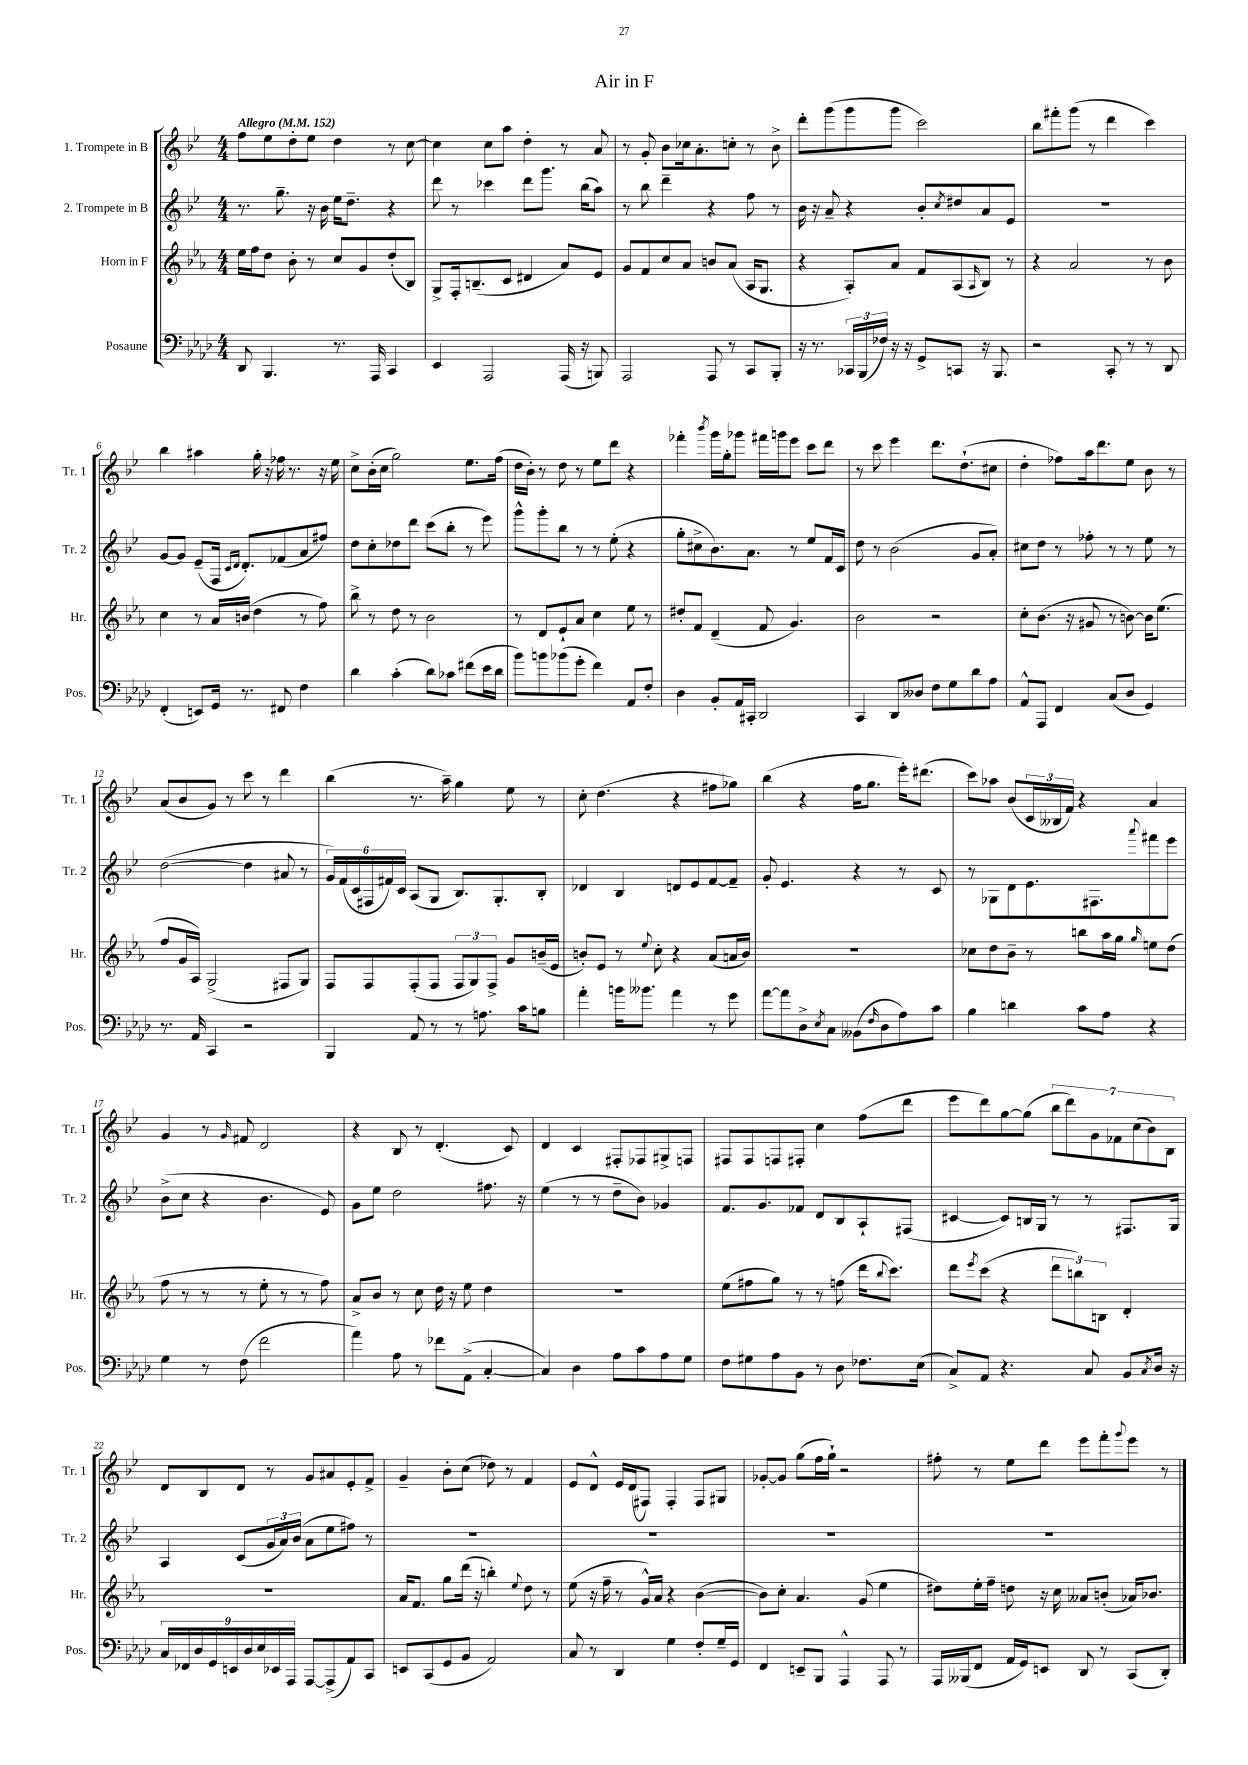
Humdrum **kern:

**kern	**kern	**kern	**kern
*part4	*part3	*part2	*part1
*staff4	*staff3	*staff2	*staff1
*I"Posaune	*I"Horn in F	*I"2. Trompete in B	*I"1. Trompete in B
*I'Pos.	*I'Hr.	*I'Tr. 2	*I'Tr. 1
*clefF4	*clefG2	*clefG2	*clefG2
*k[b-e-a-d-]	*k[b-e-a-]	*k[b-e-]	*k[b-e-]
*M4/4	*M4/4	*M4/4	*M4/4
*MM152	*MM152	*MM152	*MM152
=1	=1	=1	=1
!	!	!	!LO:TX:a:B:t=Allegro
8DD-/	16ee-\LL	8.r	8ff\L
.	16ff\J	.	.
4.BBB-/	8dd\J	.	8ee-\
.	.	8.gg~\	.
.	8b-'\	.	8dd'\
.	8r	16r	8ee-\J
.	.	16b-\	.
8.r	8cc/L	16ee-\KL	4dd\
.	.	8.dd~\J	.
.	8g/	.	.
16AAA-/	.	.	.
4CC/	(8dd'/	4r	8r
.	8B-/J)	.	[8cc\
=2	=2	=2	=2
4EE-/	8G^/L	8ddd\	4cc\]
.	16F'/k	8r	.
.	(8.Bn~/	.	.
2AAA-/	.	4ccc-X\	8cc\L
.	8c/J	.	8aa\J
.	4d#X/	8ddd\L	4dd'\
.	.	8.ggg\J	.
(16AAA-/	8a-/L)	.	8r
16r	.	(16bb-\KL	.
8BBBn/)	8e-/J	8aa\J)	8a/
=3	=3	=3	=3
2AAA-/	8g/L	8r	8r
.	8f/	8bb-\	8g'/
.	8cc/	4ddd~\	8b-\L
.	8a-/J	.	16cc-X\k
.	.	.	8.a'\
8AAA-/	8bn/L	4r	.
8r	(8a-/J	.	8ccn'\J
8CC/L	16A-/KL	8ff\	8r
.	8.G/J	.	.
8BBB-'/J	.	8r	8b-^\
=4	=4	=4	=4
16r	4r	16b-\	8ddd'\L
8.r	.	16r	.
.	.	8a~/	(8ggg\
24CC-X/LL	8A-'/L)	4r	8ggg\
(24BBB-/	.	.	.
24F-X/JJ)	.	.	.
16r	8a-/J	.	8ggg\J
16r	.	.	.
8GG^/L	8f/L	8b-'/L	2ccc\)
.	.	8qcc/	.
8CCn/J	(8A-/	8dd#X/	.
.	16qqA-/	.	.
16r	8B-/J)	8a/	.
8.BBB-/	.	.	.
.	8r	8e-/J	.
=5	=5	=5	=5
2r	4r	1r	8bb-\L
.	.	.	8fff#X'\
.	2a-/	.	(8ggg\J
.	.	.	8r
8CC'/	.	.	4ddd\
8r	.	.	.
8r	8r	.	4ccc\)
8DD-/	8b-\	.	.
!!LO:LB:g=z
=6	=6	=6	=6
(4FF'/	4cc\	[8g/L	4bb-\
.	.	8g/J]	.
8EEn/L)	8r	(8e-~/L	4aa#X\
16GG/Jk	16a-/LL	16F/Jk	.
.	.	16qqc/LL	.
.	.	16qqd/JJ	.
8.r	(16bn/JJ	8.d'/L)	.
.	4dd\	.	16gg'\
.	.	.	16r
8FF#X/	.	(8f-X/	16ff-X\
.	.	.	8.r
4F\	8r	8a/	.
.	8ff\)	8ff#X/J)	16r
.	.	.	16ee-\
=7	=7	=7	=7
4d-\	8bb-^\	8dd\L	8cc^\L
.	8r	8cc'\	(16b-'\L
.	.	.	16cc\JJ
(4c'\	8dd\	8dd-X\	2gg\)
.	8r	8ddd\J	.
8d-\L)	2b-\	(8ccc\L	.
8c-X\J	.	8bb-'\J	.
(8f#X\L	.	8r	8.ee-\L
16e-\L	.	8eee-\)	.
16d-\JJ	.	.	(16ff\Jk
=8	=8	=8	=8
8b-\L)	8r	8ggg^^\L	16dd\LL
.	.	.	16b-'\JJ)
8bn\	8d/L	8ggg'\	8r
(8b-X\	8e-`/	8bb-\J	8dd\
8g'\J	8a-/J	8r	8r
4f\)	4cc\	8r	8ee-\L
.	.	(8ee-'\	8ddd\J
8AA-/L	8ee-\	4r	4r
8F'/J	8r	.	.
=9	=9	=9	=9
4D-\	8dd#X'/L	8gg'\L	4fff-X'\
.	8f/J	8cc#X^\	.
.	.	.	8qbbb-/
8BB-'/L	(4d~/	8.b-\)	16ggg\LL
.	.	.	16gg'\J
16AA-/L	.	.	8ggg-X\J
16CC#X'/JJ	.	8.a\J	.
2DD-/	8f/	.	16fff#X\LL
.	.	.	16gggn\J
.	4.g/)	8r	8eee-\J
.	.	8ee-/L	8ccc\L
.	.	16f/L	8ddd\J
.	.	16c/JJ	.
=10	=10	=10	=10
4CC/	2b-\	8dd\	8r
.	.	8r	8ccc\
8DD-/L	.	(2b-\	4eee-\
8D--X/J	.	.	.
8F\L	2r	.	8.ddd\L
8G\	.	.	.
.	.	.	(8.dd`\
8d-\	.	8g/L	.
8A-\J	.	8a'/J)	8cc#X\J
=11	=11	=11	=11
8AA-^^/L	8cc'\L	8cc#X\L	4dd'\
8AAA-/J	(8.b-\J	8dd\J	.
4FF/	.	8r	8ff-X\L)
.	16r	.	.
.	8g#X/	8ff-X'\	16aa\k
.	.	.	8.ddd\
(8C/L	8r	8r	.
8D-/J	[8bn\)	8r	8ee-\J
4GG/)	16b\KL]	8ee-\	8b-\
.	(8.ee-\J	.	.
.	.	8r	8r
!!LO:LB:g=z
=12	=12	=12	=12
8.r	8ff/L	([2dd\	(8a/L
.	16g/L	.	8b-/
16AA-/	16A-/JJ)	.	.
4CC/	(2G^/	.	8g/J)
.	.	.	8r
2r	.	4dd\]	8ccc\
.	.	.	8r
.	8F#X/L	8a#X/	4ddd\
.	8G/J)	8r	.
=13	=13	=13	=13
4BBB-/	8F/L	24g/LL)	(4bb-\
.	.	(24f/	.
.	.	24c/	.
.	8F/	24F#X/	.
.	.	24f#X/)	.
.	.	24c/JJ	.
8AA-/	(8F'/	(8A/L	8.r
8r	8F/J	8G/J	.
.	.	.	16aa~\)
8r	12F/L	8.B-/L)	4gg\
.	12G/)	.	.
8.An\	.	.	.
.	12F^/J	.	.
.	.	8.G'/	.
.	8g/L	.	8ee-\
16c\KL	.	.	.
8Bn\J	(16bn~/L	8B-'/J	8r
.	16e-/JJ	.	.
=14	=14	=14	=14
4a-'\	8bn'/L)	4d-X/	8cc'\
.	8e-/J	.	(4.dd\
16bn\KL	8r	4B-/	.
8.b--X\J	.	.	.
.	8qqee-/	.	.
.	8cc'\	.	.
4a-\	4r	8dn/L	4r
.	.	8e-/	.
8r	(8a-/L	[8f/	8ff#X\L
8g\	16an/L	8f~/J]	8gg-X\J)
.	16b/JJ)	.	.
=15	=15	=15	=15
[8a-\L	1r	8g'/	(4bb-\
8a-\]	.	4.e-/	.
8D-^\	.	.	4r
8qE-/	.	.	.
8C\J	.	.	.
(8BB--X\L	.	4r	16ff\KL
.	.	.	8.gg\J
16qqF/	.	.	.
8D-\	.	.	.
8A-\)	.	8r	16eee-'\KL)
.	.	.	(8.ddd#X\J
8c\J	.	8c/	.
=16	=16	=16	=16
4B-\	8cc-X\L	8r	8ccc\L)
.	8dd\	8G-X\L	8aa-X\J
4dn\	8b-~\J	8d\	(8b-/L
.	8r	8.e-\	24c/L
.	.	.	24B--X/
.	.	.	24f/JJ)
8c\L	8bbn\L	.	4r
.	.	8.F#X\	.
8A-\J	16aa-\L	.	.
.	16gg\JJ	.	.
.	16qqgg/	8qqaaa/	.
4r	8een\L	8fff#X\	4a/
.	(8dd\J	8eee-\J	.
!!LO:LB:g=z
=17	=17	=17	=17
4G\	8ff\	(8b-^\L	4g/
.	8r	8cc\J	.
8r	8r	4r	8r
.	.	.	16qqg/
(8F\	8r	.	8f#X/
2f\	8ee-'\	4.b-\	2d/
.	8r	.	.
.	8r	.	.
.	8ff\)	8e-/)	.
=18	=18	=18	=18
4a-\)	8a-^/L	8g\L	4r
.	8b-/J	8ee-\J	.
8A-\	8r	2dd\	8B-/
8r	8cc\	.	8r
8f-X\L	16dd\	.	(4.d'/
.	16r	.	.
(8AA-^\J	8ee-\	.	.
[4C'/	4dd\	8.ff#X\	.
.	.	.	8c/)
.	.	16r	.
=19	=19	=19	=19
4C/])	1r	(4ee-\	4d/
4D-\	.	8r	4c/
.	.	8r	.
8A-\L	.	8dd~\L	8F#X'/L
8c\	.	8b-\J)	8F-X/
8A-\	.	4g-X/	8G#X^/
8G\J	.	.	8Fn/J
=20	=20	=20	=20
8F\L	(8ee-\L	8.f/L	8F#X/L
8G#X\	8ff#X\	.	8F#/
.	.	8.g/	.
8A-\	8gg\J)	.	8Fn/
8BB-\J	8r	8f-X/J	8F#X'/J
8r	8r	8d/L	4cc\
8D-\	(8ffn\	8B-/	.
8.F-X\L	16ddd\KL	8A`/	(8ff\L
.	8qqbb-/	.	.
.	8.ccc\J)	.	.
.	.	(8F#X/J	8ddd\J
(16E-\Jk	.	.	.
=21	=21	=21	=21
8C^/L)	8ddd\L	[4c#X/	8eee-\L
.	8qeee-/	.	.
8AA-/J	(8ccc\J	.	8ddd\)
4.r	4r	8c#/L])	[8gg\
.	.	16Bn/L	(8gg\J]
.	.	16G/JJ	.
.	12ddd\L	8r	14bb-\L
.	.	.	14ddd\)
.	12bbn\)	.	.
8C/	.	8r	.
.	.	.	14g\
.	12Bn\J	.	.
.	.	.	14f-X\
8BB-/L	4d'/	8.F#X/L	.
.	.	.	(14cc\
.	.	.	14b-\)
8qC/	.	.	.
16D-/Jk	.	.	.
.	.	.	14B-\J
16r	.	16G/Jk	.
!!LO:LB:g=z
=22	=22	=22	=22
18C/LL	1r	4A/	8d/L
18FF-X/	.	.	.
18D-/	.	.	.
.	.	.	8B-/
18GG/	.	.	.
18EEn/	.	.	.
.	.	(8c/L	8d/J
18D-/	.	.	.
18E-/	.	.	.
.	.	24g/L	8r
18EE-X/	.	.	.
.	.	24a/)	.
18AAA-/JJ	.	.	.
.	.	(24b-/JJ	.
[8AAA-/L	.	8a\L	8g/L
(8AAA-^/]	.	8ee-\	8a#X/
8AA-/)	.	8ff#X\J)	8e-'/
8CC/J	.	8r	8f^/J
=23	=23	=23	=23
8EEn/L	16a-/KL	1r	4g~/
.	8.f/J	.	.
(8CC/	.	.	.
8GG/	8gg\L	.	8b-'\L
8BB-/J	(16ddd\Jk	.	(8cc\J
.	16r	.	.
2AA-/)	4bbn'\)	.	8dd-X\)
.	.	.	8r
.	8qqee-/	.	.
.	8dd\	.	4f/
.	8r	.	.
=24	=24	=24	=24
8C/	(8ee-\	1r	8e-/L
8r	16r	.	8d^^/J
.	16ff~\	.	.
4DD-/	8r	.	16e-/LL
.	.	.	(16d/J
.	16g^^/LL)	.	8F#X/J)
.	16a-/JJ	.	.
4G\	4r	.	4F#'/
8F'/L	([4b-\	.	8F#/L
16G~/L	.	.	8G#X/J
16GG/JJ	.	.	.
=25	=25	=25	=25
4FF/	8b-\L])	1r	[8g-X'/L
.	8cc'\J	.	8g-/J]
8EEn~/L	4.a-/	.	(8gg\L
8BBB-/J	.	.	16ff\L
.	.	.	16gg`\JJ)
4AAA-^^/	.	.	2r
.	(8g/	.	.
8AAA-/	4ee-\	.	.
8r	.	.	.
=26	=26	=26	=26
16AAA-/LL	8dd#X\L)	1r	8ff#X'\
(16BBB--X/J	.	.	.
8FF/J	16ee-'\L	.	8r
.	16ff~\JJ	.	.
16AA-/LL	8ddn\	.	8ee-\L
16GG/J)	.	.	.
8EEn/J	16r	.	8ddd\J
.	16cc\	.	.
8DD-/	8a--X/L	.	8eee-\L
8r	(8bn'/J	.	8fff'\
.	.	.	8qqggg/
(8CC/L	16a-X/KL)	.	8eee-\J
.	8.b-X/J	.	.
8DD-'/J)	.	.	8r
==	==	==	==
*-	*-	*-	*-
